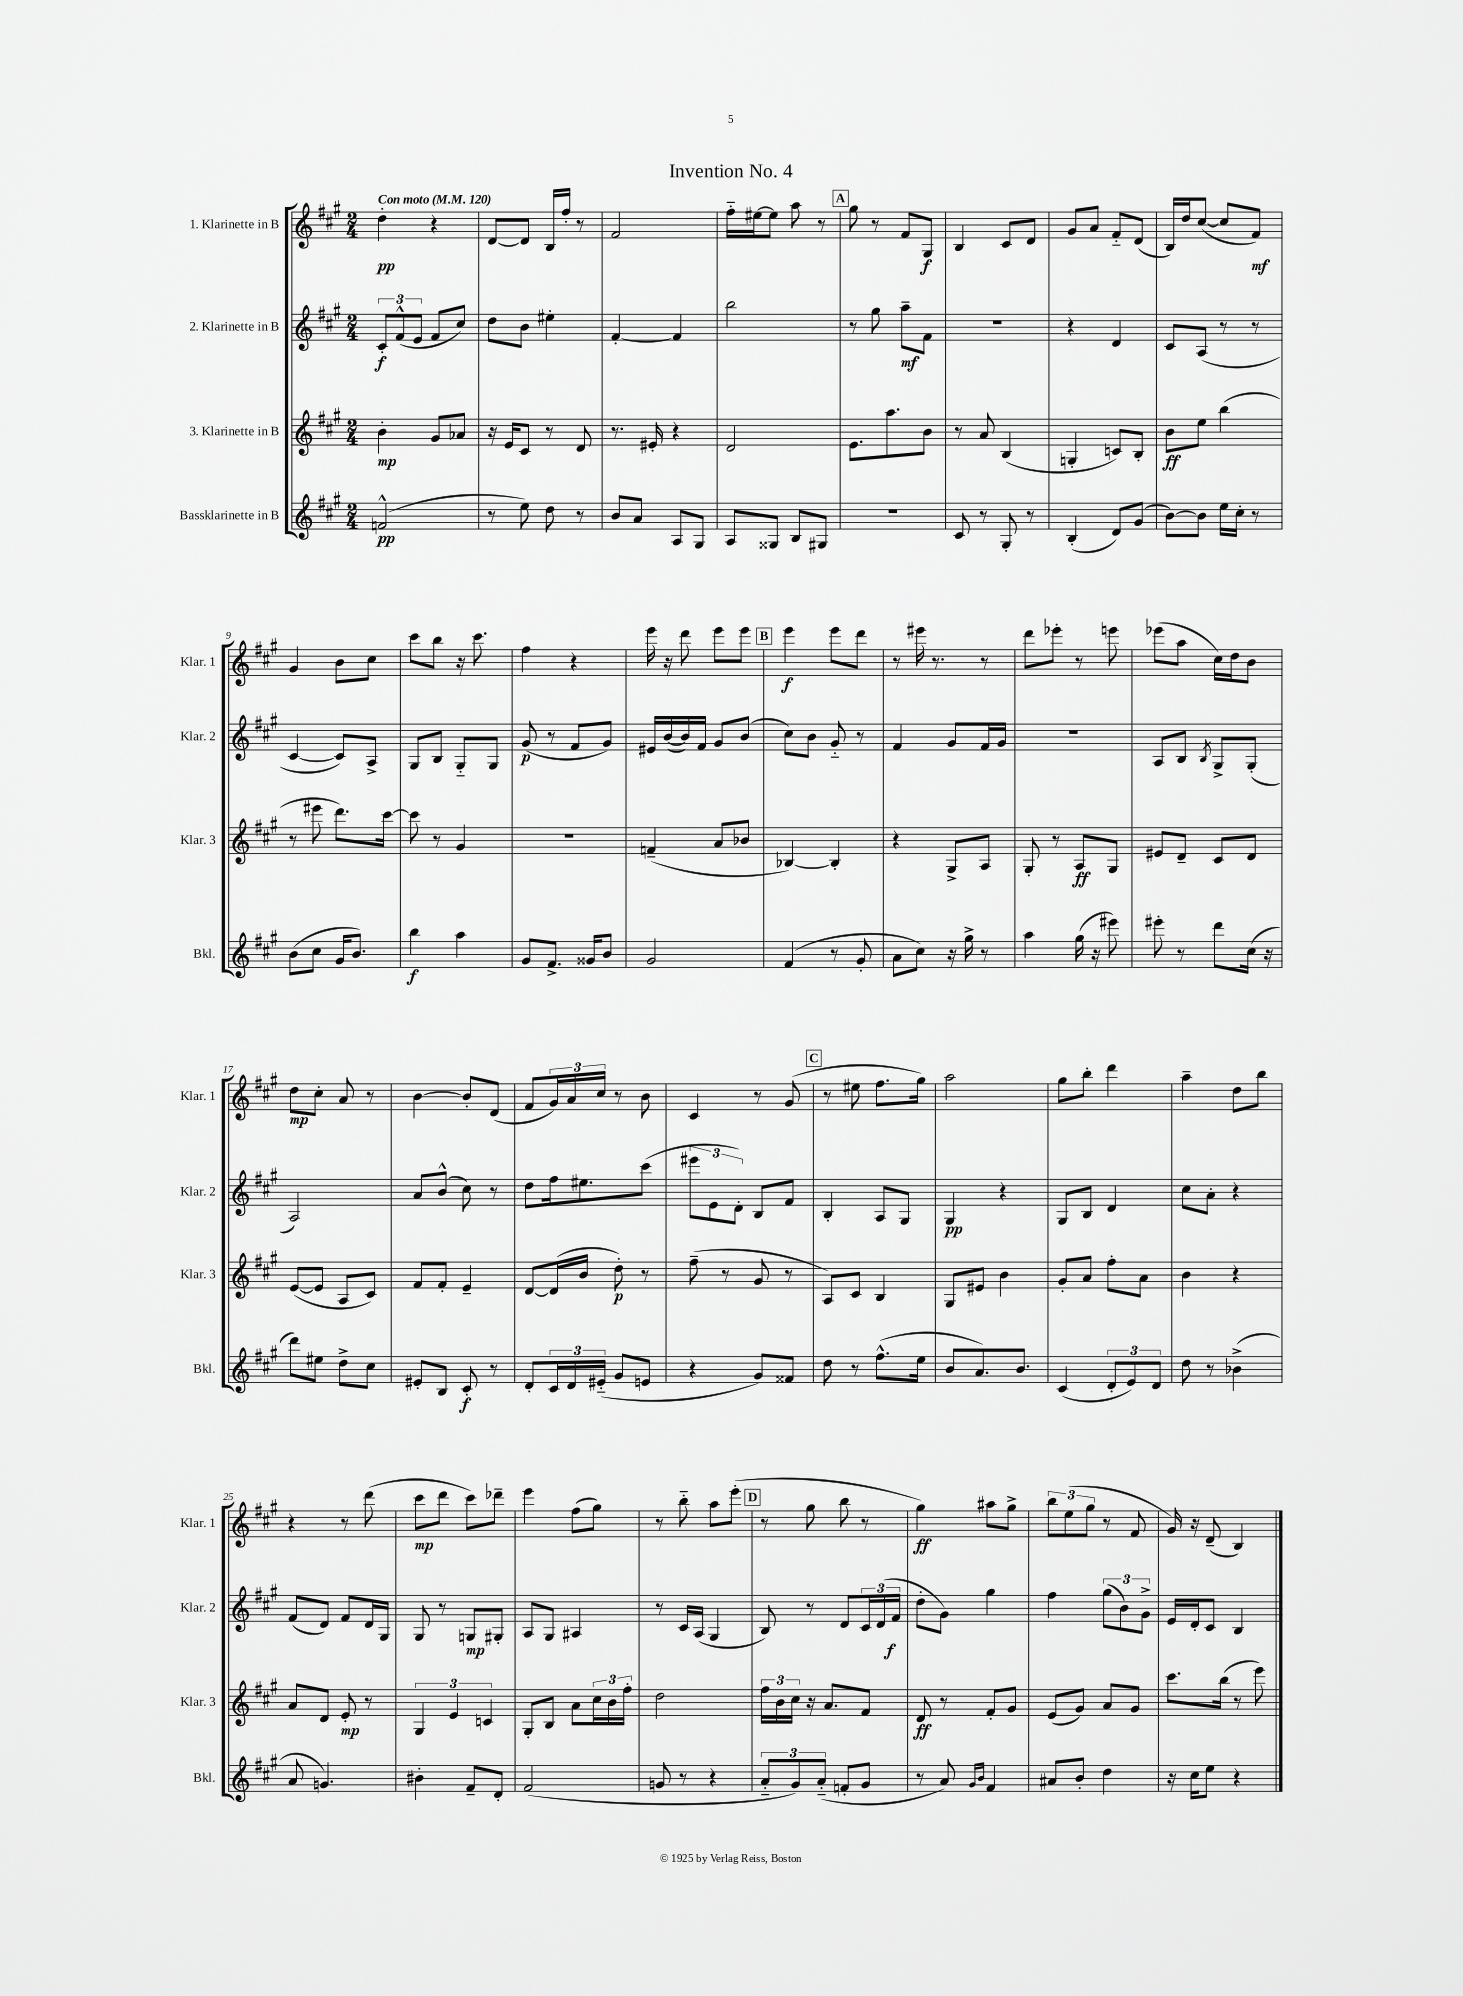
\header { title = "Invention No. 4" }
<<
\new StaffGroup <<
\new Staff = "s0" \with { instrumentName = "1. Klarinette in B" shortInstrumentName = "Klar. 1" } {
    \clef treble \key a \major \numericTimeSignature \time 2/4 \tempo "Con moto" 4 = 120
    d''4-.\pp r4 |
    d'8~ d'8 b16 fis''16-. r8 |
    fis'2 |
    fis''16-_ eis''16~ eis''8 a''8 r8 |
    \mark \markup { \box "A" } gis''8 r8 fis'8 gis8\f |
    b4 cis'8 d'8 |
    gis'8 a'8 fis'8-_ d'8( |
    b16) d''16 cis''8~( cis''8 fis'8\mf) |
    gis'4 b'8 cis''8 |
    cis'''8 b''8 r16 cis'''8. |
    fis''4 r4 |
    e'''16 r16 d'''8 e'''8 e'''8 |
    \mark \markup { \box "B" } e'''4\f e'''8 d'''8 |
    r8 eis'''16 r8. r8 |
    d'''8 ees'''8-. r8 e'''8 |
    ees'''8( a''8 cis''16) d''16 b'8 |
    d''8\mp cis''8-. a'8 r8 |
    b'4~ b'8-. d'8( |
    fis'8 \tuplet 3/2 { gis'16) a'16 cis''16 } r8 b'8 |
    cis'4 r8 gis'8( |
    \mark \markup { \box "C" } r8 eis''8 fis''8. gis''16) |
    a''2 |
    gis''8 b''8-. d'''4 |
    a''4-- d''8 b''8 |
    r4 r8 d'''8( |
    cis'''8\mp d'''8 cis'''8) des'''8-- |
    e'''4 fis''8( gis''8) |
    r8 b''8-_ a''8 e'''8-.( |
    \mark \markup { \box "D" } r8 gis''8 b''8 r8 |
    gis''4\ff) ais''8 gis''8-> |
    \tuplet 3/2 { b''8 e''8( gis''8 } r8 fis'8 |
    gis'16) r16 d'8--( b4) \bar "|." |
}
\new Staff = "s1" \with { instrumentName = "2. Klarinette in B" shortInstrumentName = "Klar. 2" } {
    \clef treble \key a \major \numericTimeSignature \time 2/4
    \tuplet 3/2 { cis'8-.\f fis'8-^( e'8 } fis'8 cis''8) |
    d''8 b'8 eis''4-. |
    fis'4~-. fis'4 |
    b''2 |
    \mark \markup { \box "A" } r8 gis''8 a''8--\mf fis'8 |
    R2 |
    r4 d'4 |
    cis'8 a8( r8 r8 |
    cis'4~ cis'8) a8-> |
    gis8 b8 gis8-_ gis8 |
    gis'8\p( r8 fis'8 gis'8) |
    eis'16 b'16~( b'16) fis'16 gis'8 b'8( |
    \mark \markup { \box "B" } cis''8) b'8 gis'8-_ r8 |
    fis'4 gis'8 fis'16 gis'16 |
    R2 |
    a8 b8 \acciaccatura { b8 } gis8-> gis8-.( |
    a2) |
    a'8 b'8-^( cis''8) r8 |
    d''8 fis''16 eis''8. cis'''8( |
    \tuplet 3/2 { eis'''8 e'8 d'8-.) } b8 fis'8 |
    \mark \markup { \box "C" } b4-. a8 gis8 |
    gis4\pp r4 |
    gis8 b8 d'4 |
    cis''8 a'8-. r4 |
    fis'8( d'8) fis'8 d'16 gis16 |
    gis8 r8 g8\mp gis8-. |
    a8 gis8 ais4 |
    r8 cis'16 a16( gis4 |
    \mark \markup { \box "D" } b8) r8 d'8 \tuplet 3/2 { cis'16 d'16( fis'16\f } |
    d''8-. gis'8) gis''4 |
    fis''4 \tuplet 3/2 { gis''8( b'8) gis'8-> } |
    e'16 d'16-. cis'8 b4 \bar "|." |
}
\new Staff = "s2" \with { instrumentName = "3. Klarinette in B" shortInstrumentName = "Klar. 3" } {
    \clef treble \key a \major \numericTimeSignature \time 2/4
    b'4-.\mp gis'8 aes'8 |
    r16 e'16 cis'8 r8 d'8 |
    r8. eis'16-. r4 |
    d'2 |
    \mark \markup { \box "A" } e'8. a''8. b'8 |
    r8 a'8 b4( |
    g4-. c'8) b8-. |
    b'8\ff e''8 b''4( |
    r8 eis'''8 d'''8.) cis'''16~ |
    cis'''8 r8 gis'4 |
    R2 |
    f'4--( a'8 bes'8 |
    \mark \markup { \box "B" } bes4~) bes4-. |
    r4 gis8-> a8 |
    gis8-. r8 a8\ff gis8 |
    eis'8 d'8-- cis'8 d'8 |
    e'8~( e'8 a8 cis'8) |
    fis'8 fis'8-. e'4-- |
    d'8~ d'16( b'16 d''8-.\p) r8 |
    fis''8--( r8 gis'8 r8 |
    \mark \markup { \box "C" } a8) cis'8 b4 |
    gis8 eis'8 b'4 |
    gis'8-. a'8 fis''8-. a'8 |
    b'4 r4 |
    a'8 d'8 e'8-.\mp r8 |
    \tuplet 3/2 { gis4 e'4 c'4 } |
    gis8-. b8 a'8 \tuplet 3/2 { cis''16 b'16 fis''16-. } |
    d''2 |
    \mark \markup { \box "D" } \tuplet 3/2 { fis''16 b'16 cis''16 } r16 a'8. fis'8 |
    d'8\ff r8 fis'8-. gis'8 |
    e'8( gis'8) a'8 gis'8 |
    cis'''8. b''16( r8 e'''8) \bar "|." |
}
\new Staff = "s3" \with { instrumentName = "Bassklarinette in B" shortInstrumentName = "Bkl." } {
    \clef treble \key a \major \numericTimeSignature \time 2/4
    f'2-^\pp( |
    r8 e''8) d''8 r8 |
    b'8 a'8 a8 gis8 |
    a8 gisis8 b8 gis8 |
    \mark \markup { \box "A" } R2 |
    cis'8 r8 gis8-. r8 |
    b4-.( d'8) gis'8( |
    b'8~) b'8 e''16 cis''16-. r8 |
    b'8( cis''8 gis'16 b'8.) |
    b''4\f a''4 |
    gis'8 fis'8.-> gisis'16 b'8 |
    gis'2 |
    \mark \markup { \box "B" } fis'4( r8 gis'8-. |
    a'8 cis''8) r16 gis''16-> r8 |
    a''4 gis''16( r16 eis'''8) |
    eis'''8-. r8 d'''8 cis''16( r16 |
    d'''8) eis''8 d''8-> cis''8 |
    eis'8-. b8 cis'8-.\f r8 |
    d'8-. \tuplet 3/2 { cis'16 d'16 eis'16-_( } gis'8 e'8 |
    r4 gis'8) fisis'8 |
    \mark \markup { \box "C" } d''8 r8 fis''8.-^( e''16 |
    b'8 a'8.) b'8. |
    cis'4( \tuplet 3/2 { d'8-. e'8) d'8 } |
    d''8 r8 bes'4->( |
    a'8 g'4.) |
    bis'4-. fis'8-- d'8-. |
    fis'2( |
    g'8 r8 r4 |
    \mark \markup { \box "D" } \tuplet 3/2 { a'8-_ gis'8) a'8-_( } f'8-. gis'8 |
    r8 a'8) \grace { gis'16 b'16 } fis'4 |
    ais'8 b'8-. d''4 |
    r16 cis''16 e''8 r4 \bar "|." |
}
>>
>>
